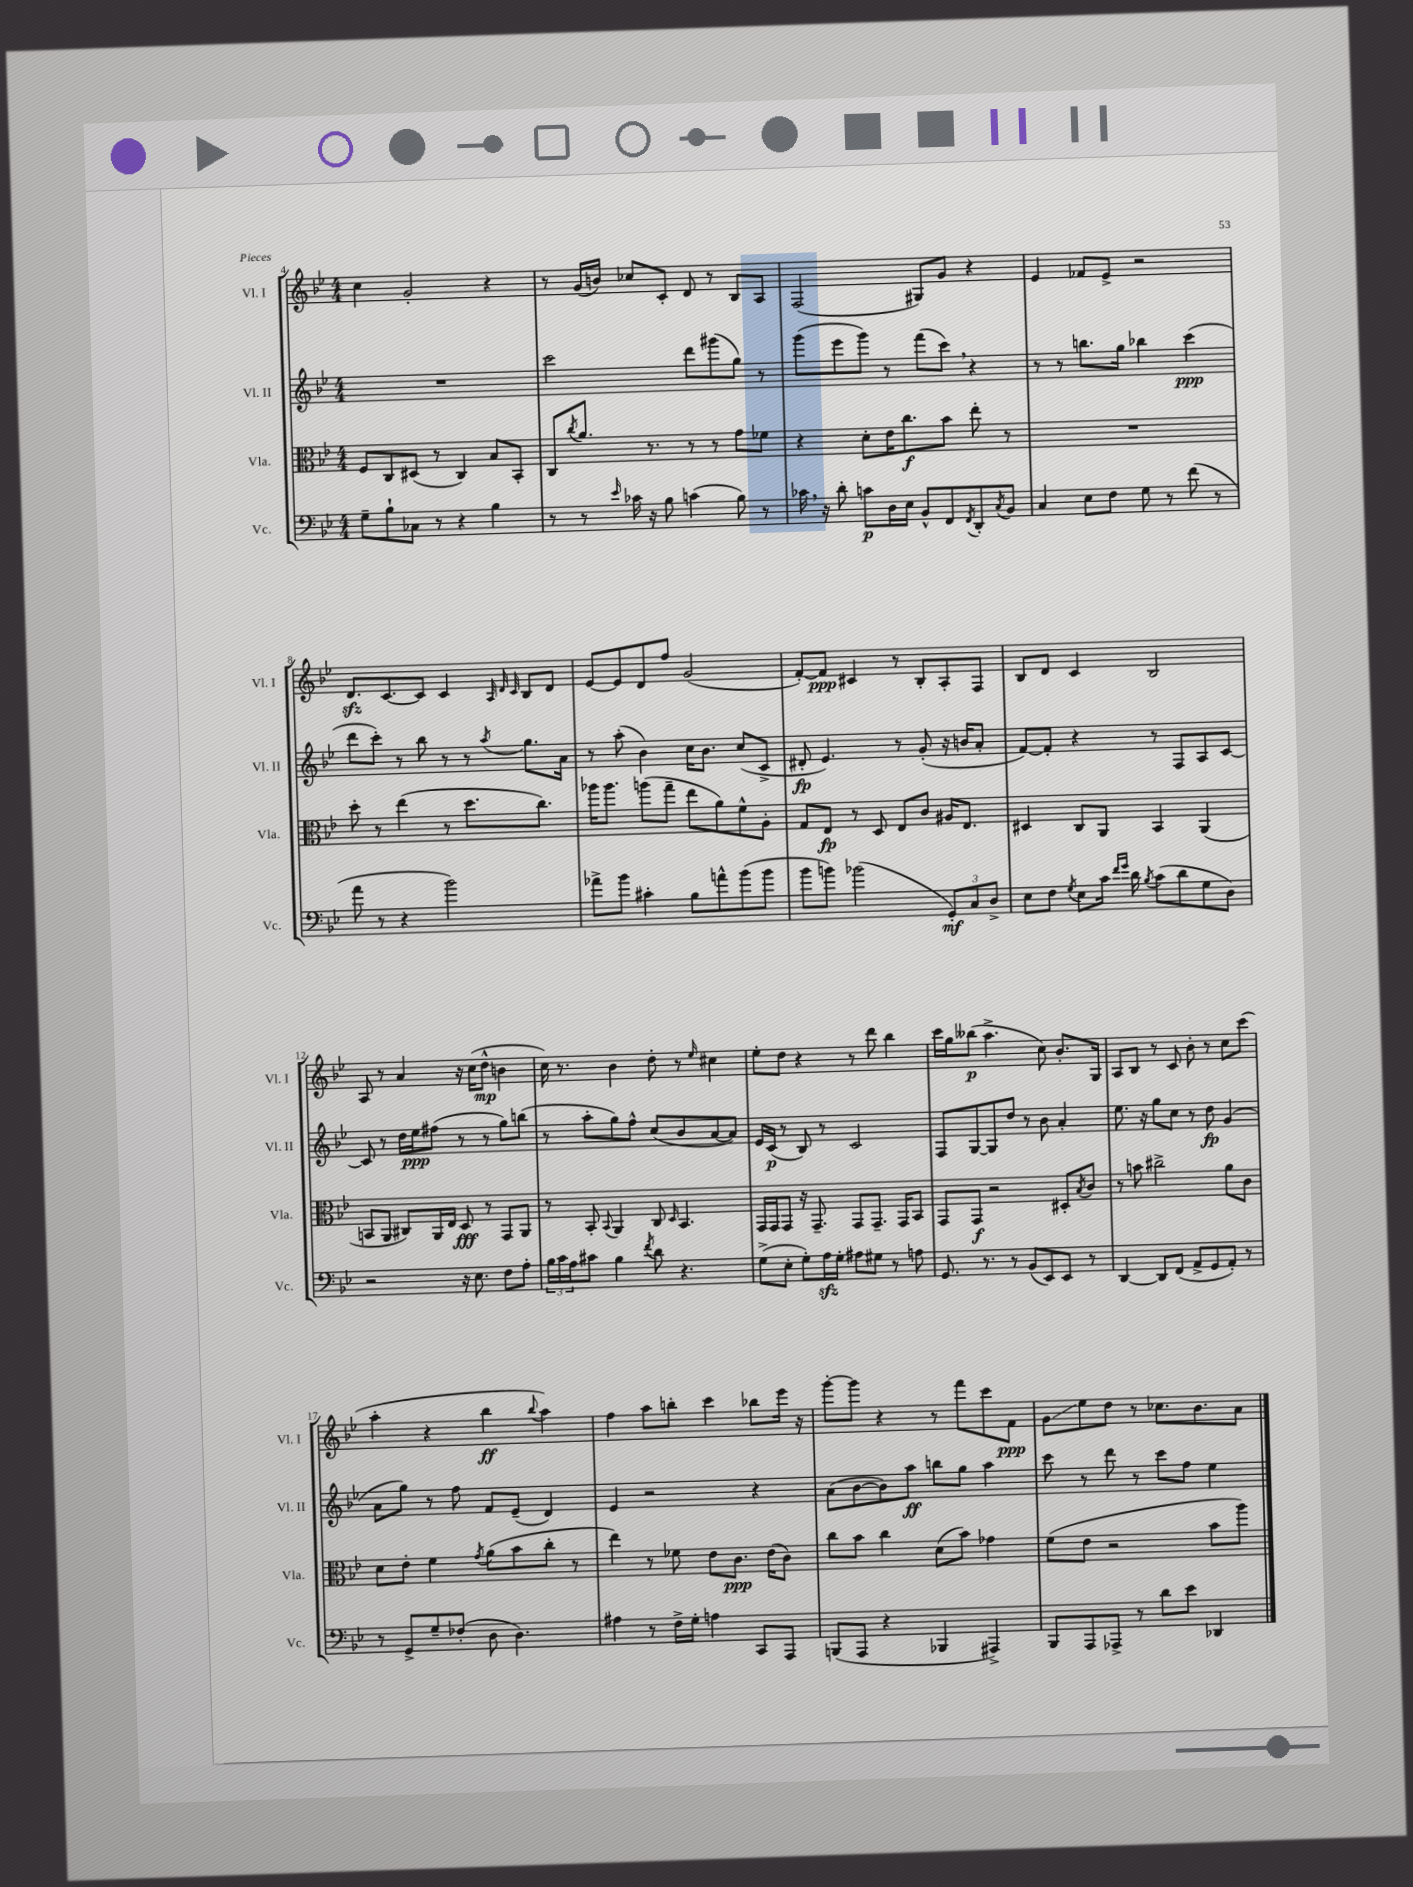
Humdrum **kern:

**kern	**kern	**kern	**kern
*staff4	*staff3	*staff2	*staff1
*clefF4	*clefC3	*clefG2	*clefG2
*k[b-e-]	*k[b-e-]	*k[b-e-]	*k[b-e-]
*M4/4	*M4/4	*M4/4	*M4/4
8G~	8F	1r	4cc
8B-`	8C	.	.
8C-	(8D#	.	2g'
8r	8r	.	.
4r	4C)	.	.
4B-	8B-	.	4r
.	8BB-'	.	.
=	=	=	=
8r	8C	2ccc	8r
.	8qcc	.	.
8r	8.a	.	(16g
.	.	.	16b)
16qqe-	.	.	.
16c-	.	.	8cc-
16r	8.r	.	.
8B-	.	.	8c'
(4c	8r	8ddd	8d
.	8r	(8ggg#	8r
8B-)	8g	8gg)	8B-
8r	8f-	8r	8A
=	=	=	=
16c-	4r	(8ggg	(2F
16r	.	.	.
8d'	.	8eee-	.
8c	8d'	8ggg)	.
16D	16e-	8r	.
16E-	8.cc	.	.
8BB-^^	.	(8fff	8G#)
8FF	8b-	8ccc)	8g
8qFF	.	.	.
8DD'	8ee-'	4r	4r
8qC	.	.	.
8BB-	8r	.	.
=	=	=	=
4C	1r	8r	4e-
.	.	8r	.
8E-	.	8.bb	8f-
8F	.	.	8e-^
.	.	16gg	.
8G	.	4bb-	2r
8r	.	.	.
(8f	.	(4ccc	.
8r	.	.	.
=	=	=	=
8a	8dd'	8ddd	8.d
8r	8r	8ccc')	.
.	.	.	[8.c
4r	(4ee-	8r	.
.	.	8bb-	8c]
2b-)	8r	8r	4c
.	8.dd	8r	.
.	.	.	32qqA
.	.	.	32qqd
.	.	8qaa	32qqc
.	.	8.gg	8B-
.	8.cc)	.	.
.	.	.	8d
.	.	16a	.
=	=	=	=
8a-^	16aa-	8r	[8e-
.	8.aa-	.	.
8b-	.	(8aa'	8e-]
4c#'	(8aa	4b-)	8d
.	8gg~	.	8ff
8B-	8ee-	16cc	(2g
.	.	8.b-	.
8a^^	8a)	.	.
(8b-	8f^^	(8cc	.
8b-	8A'	8c^	.
=	=	=	=
8b-	8G	8d#'	[8f')
8b)	8E-	4.e-)	8f]
(2b-	8r	.	4c#
.	8D	.	.
.	8E-	8r	8r
.	8c	(8g'	8B-'
12GG')	16A#	16r	8A'
.	8.E-	16b	.
12C	.	.	.
.	.	8a'	8F
12D^	.	.	.
=	=	=	=
8E-	4D#	[8f)	8B-
8F	.	8f']	8d
8qG	.	.	.
8E-	8C	4r	4c
16c	8AA	.	.
16qqf	.	.	.
16qqg	.	.	.
16d	.	.	.
8qB-	.	.	.
(8c	4BB-	8r	2B-
8d	.	8F	.
8G	(4AA	8A	.
8D)	.	[8c	.
=	=	=	=
2r	8BB	8c]	8A
.	8AA	8r	8r
.	8C#)	16dd	4a
.	.	16ee-	.
.	16AA	(8ff#	.
.	16E-	.	.
16r	8D	8r	16r
8.E-	.	.	(16cc
.	8r	8r	8dd^^
8F	8GG	8gg)	4b
8A'	8AA	(8bb	.
=	=	=	=
24B-	8r	8r	16cc)
24c	.	.	.
.	.	.	8.r
24A	.	.	.
8c#	8BB-'	8aa'	.
.	8qqBB-	.	.
4B-	4AA	8gg)	4b-
.	.	8ff^^	.
8qf	.	.	.
8d	8C	(8cc	8dd'
.	16qqD	.	.
4.r	4.BB-	8b-	8r
.	.	.	16qqee-
.	.	[8a	4cc#
.	.	8a])	.
=	=	=	=
(8G^	16GG	16e-	8ee-'
.	16GG	(16c	.
8E-'	8GG	8r	8dd
8G')	16r	8B-)	4r
.	8.GG~	.	.
16A	.	8r	.
16G'	.	.	.
8A#	8GG	2c	8r
8G#	8.GG~	.	8ddd
8r	.	.	4bb-
.	16GG	.	.
8A	8BB-	.	.
=	=	=	=
8.GG	8GG	8F	16ccc
.	.	.	16gg
.	8GG	[8G	(8bb--
8.r	.	.	.
.	2r	8G]	4.aa^
8r	.	8dd	.
(8BB-	.	8r	.
8EE-)	.	8b-	8cc)
8EE-	8D#'	4a'	8.b-'
.	8qB-	.	.
8r	8c	.	.
.	.	.	16G
=	=	=	=
[4DD	8r	8.ee-	8A
.	8b	.	8B-
.	.	16r	.
8DD]	2cc#^	8gg	8r
(8FF	.	8cc	8c
8AA^	.	8r	8b-'
8GG	.	8dd	8r
8AA')	8a	(4g	8cc
8r	8c	.	(8ccc
=	=	=	=
8r	8d	8a	4aa'
8GG^	8e-'	8gg)	.
8G~	4f	8r	4r
(8F-'	.	8ff	.
.	8qg	.	.
8D	(8a	8f	4bb-
4.D)	8b-	(8e-~	.
.	.	.	8qqbb-
.	8cc'	4d)	4aa)
.	8r	.	.
=	=	=	=
4A#	4ee-)	4e-	4ff
8r	8r	2r	8aa
16F^	8f-	.	8bb'
16G'	.	.	.
4A	8e-	.	4ccc
.	8.c	.	.
8CC	.	4r	8bb-
.	(16e-	.	.
8AAA	8c)	.	16eee-
.	.	.	16r
=	=	=	=
(8BBB	8cc	(8a	[8ggg'
8AAA	8b-	[8b-	8ggg]
4r	4cc	8b-])	4r
.	.	8aa	.
4BBB-	(8d	8bb	8r
.	8b-)	8gg	8fff
4AAA#^)	4g-	4aa	8ccc
.	.	.	8f
=	=	=	=
8BBB-	(8f	8ccc	8g
8AAA	8e-	8r	8ee-
8AAA-^	2r	8ddd	8dd
8r	.	8r	8r
8d	.	8ccc	8.cc-
8e-	.	8ff	.
.	.	.	8.b-
4DD-	8b-	4ee-	.
.	8aa)	.	8a
==	==	==	==
*-	*-	*-	*-
